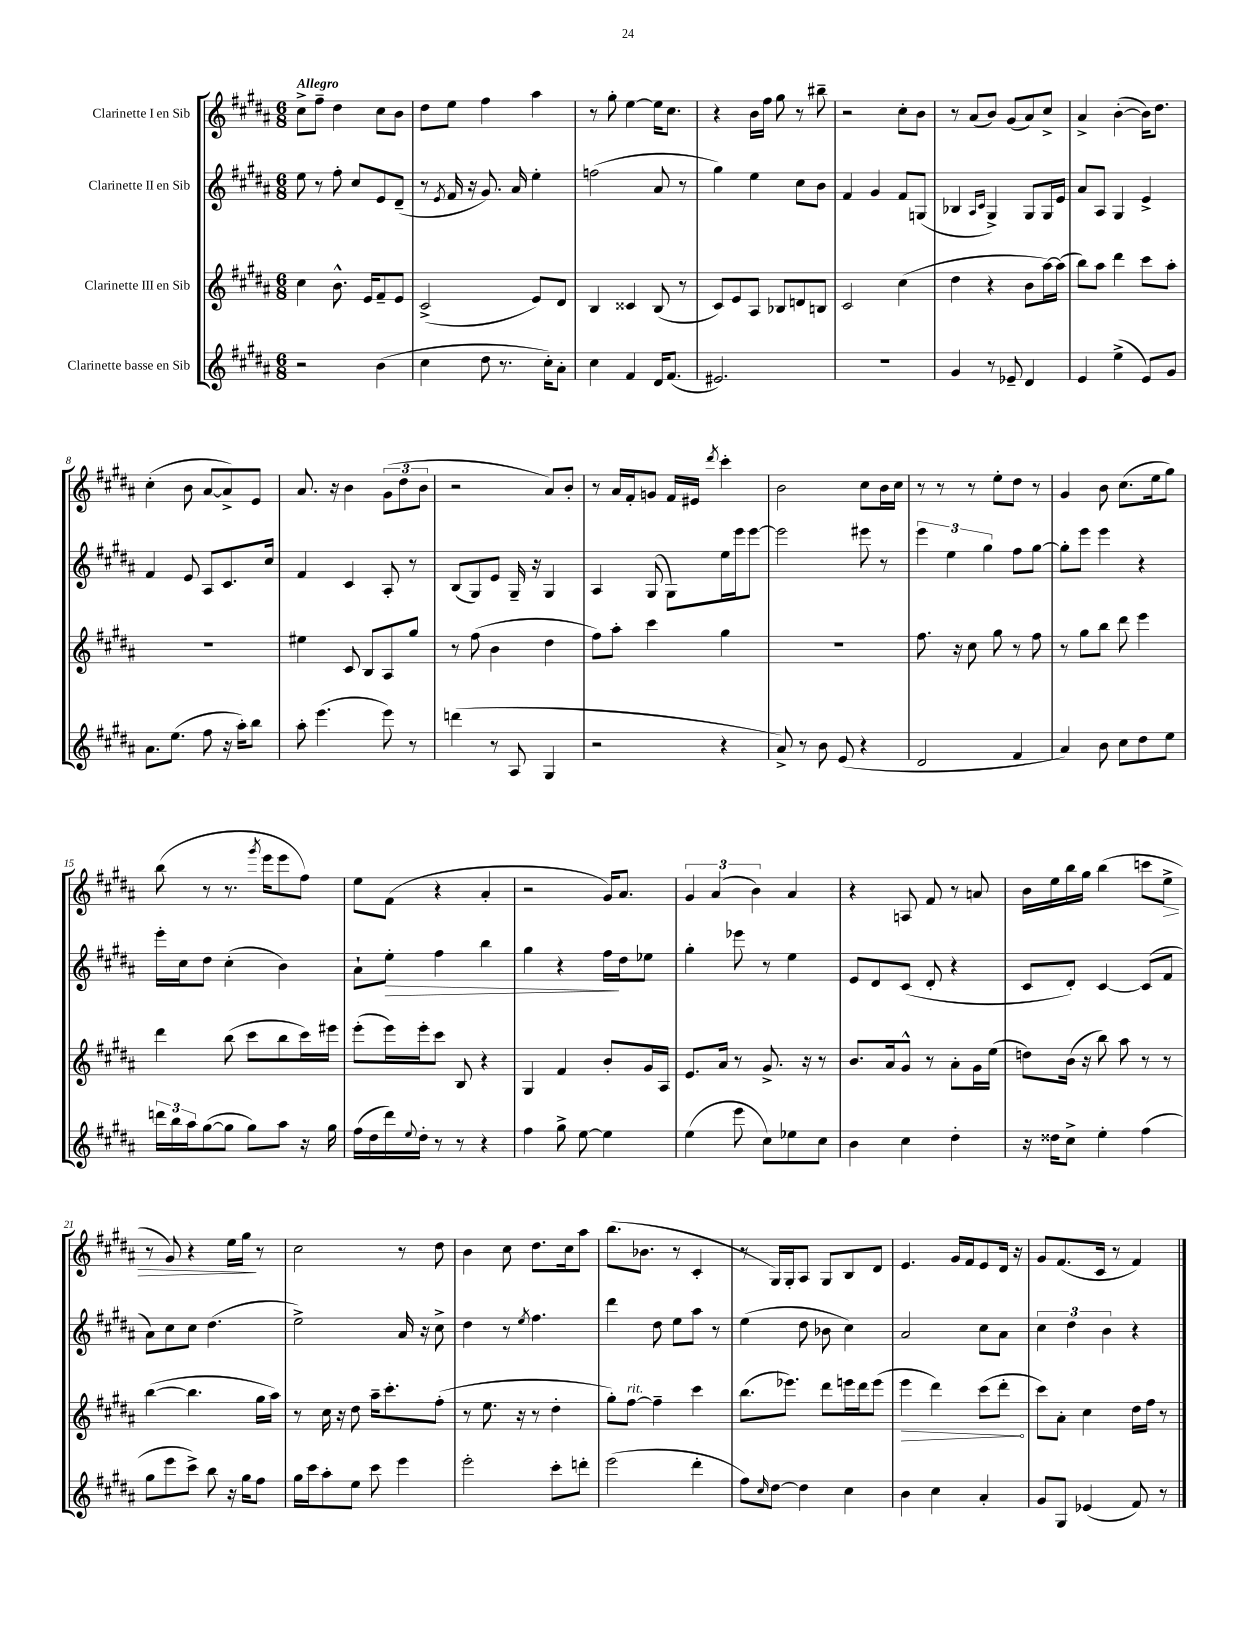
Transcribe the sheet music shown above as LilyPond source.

<<
\new StaffGroup <<
\new Staff = "s0" \with { instrumentName = "Clarinette I en Sib" } {
    \clef treble \key b \major \numericTimeSignature \time 6/8 \tempo "Allegro"
    cis''8-> fis''8-- dis''4 cis''8 b'8 |
    dis''8 e''8 fis''4 ais''4 |
    r8 gis''8-. e''4~ e''16 cis''8. |
    r4 b'16 fis''16 gis''8 r8 bis''8-- |
    r2 cis''8-. b'8 |
    r8 ais'8( b'8) gis'8( ais'8) cis''8-> |
    ais'4-> b'4~-.( b'16) dis''8. |
    cis''4-.( b'8 ais'8~ ais'8->) e'8 |
    ais'8. r16 b'4 \tuplet 3/2 { gis'8( dis''8 b'8 } |
    r2 ais'8) b'8-. |
    r8 ais'16 fis'16-. g'8 fis'16 eis'16 \acciaccatura { dis'''8 } cis'''4-. |
    b'2 cis''8 b'16 cis''16 |
    r8 r8 r8 e''8-. dis''8 r8 |
    gis'4 b'8 cis''8.( e''16 gis''8) |
    b''8( r8 r8. \acciaccatura { gis'''8 } e'''16 e'''8 fis''8) |
    e''8 fis'8( r4 ais'4-. |
    r2 gis'16) ais'8. |
    \tuplet 3/2 { gis'4 ais'4( b'4) } ais'4 |
    r4 a8 fis'8 r8 a'8 |
    b'16 e''16 b''16 gis''16 b''4( c'''8 e''8->\> |
    r8 gis'8) r4 e''16 gis''16\! r8 |
    cis''2 r8 dis''8 |
    b'4 cis''8 dis''8. cis''16 ais''8 |
    b''8.( bes'8. r8 cis'4-. |
    r8 gis16) gis16-. ais8 gis8 b8 dis'8 |
    e'4. gis'16 fis'16 e'8 dis'16 r16 |
    gis'8 fis'8.( cis'16 r8 fis'4) \bar "|." |
}
\new Staff = "s1" \with { instrumentName = "Clarinette II en Sib" } {
    \clef treble \key b \major \numericTimeSignature \time 6/8
    e''8 r8 fis''8-. cis''8 e'8 dis'8--( |
    r8 \acciaccatura { e'8 } fis'16 r16 gis'8.) ais'16 e''4-. |
    f''2( ais'8 r8 |
    gis''4) e''4 cis''8 b'8 |
    fis'4 gis'4 fis'8 g8( |
    bes4 \grace { ais16 cis'16 } gis4->) gis8 gis16 e'16 |
    ais'8 ais8 gis4 e'4-> |
    fis'4 e'8 ais8 cis'8. cis''16 |
    fis'4 cis'4 ais8-. r8 |
    b8( gis8) e'8 gis16-- r16 gis4 |
    ais4 gis8( gis8) e''16 e'''16 e'''8~ |
    e'''2 eis'''8 r8 |
    \tuplet 3/2 { e'''4 e''4 gis''4 } fis''8 gis''8~ |
    gis''8-. e'''8 e'''4 r4 |
    e'''16-. cis''16 dis''8 cis''4-.( b'4) |
    ais'8-! e''8-.\> fis''4 b''4 |
    gis''4 r4 fis''16\! dis''16 ees''8 |
    gis''4-. ees'''8 r8 e''4 |
    e'8 dis'8 cis'8( dis'8-. r4 |
    cis'8 dis'8-.) cis'4~ cis'8( fis'8 |
    ais'8) cis''8 cis''8 dis''4.( |
    e''2->) ais'16 r16 cis''8-> |
    dis''4 r8 \acciaccatura { e''8 } fis''4. |
    dis'''4 dis''8 e''8 ais''8 r8 |
    e''4( dis''8 bes'8 cis''4) |
    ais'2 cis''8 ais'8 |
    \tuplet 3/2 { cis''4 dis''4 b'4 } r4 \bar "|." |
}
\new Staff = "s2" \with { instrumentName = "Clarinette III en Sib" } {
    \clef treble \key b \major \numericTimeSignature \time 6/8
    cis''4 b'8.-^ e'16 fis'8-- e'8 |
    cis'2->( e'8) dis'8 |
    b4 cisis'4 b8( r8 |
    cis'8) e'8 ais8 bes8 d'8 b8 |
    cis'2 cis''4( |
    dis''4 r4 b'8 ais''16~) ais''16( |
    b''8) ais''8 dis'''4 cis'''8 ais''8-. |
    R2. |
    eis''4 cis'8 b8 ais8 gis''8 |
    r8 fis''8( b'4 dis''4 |
    fis''8) ais''8-. cis'''4 gis''4 |
    R2. |
    fis''8. r16 cis''8 gis''8 r8 fis''8 |
    r8 gis''8 b''8 dis'''8 e'''4 |
    dis'''4 b''8( cis'''8 b''8 cis'''16) eis'''16 |
    e'''8-.( e'''16) e'''16-. cis'''8 b8 r4 |
    gis4 fis'4 b'8-. gis'16 ais16 |
    e'8. ais'16 r8 gis'8.-> r16 r8 |
    b'8. ais'16 gis'8-^ r8 ais'8-. gis'16 e''16( |
    d''8) b'16( r16 b''8) ais''8 r8 r8 |
    b''4~( b''4. gis''16 ais''16) |
    r8 cis''16 r16 dis''8 ais''16-- cis'''8.-. fis''8-.( |
    r8 e''8. r16 r8 dis''4-. |
    gis''8-.) fis''8~^\markup { \italic "rit." } fis''4-- cis'''4 |
    b''8.( ees'''8.) dis'''8 e'''16 dis'''16 e'''8( |
    \once \override Hairpin.circled-tip = ##t e'''4\> dis'''4) cis'''8( dis'''8-.\! |
    cis'''8) ais'8-. cis''4 dis''16 fis''16 r8 \bar "|." |
}
\new Staff = "s3" \with { instrumentName = "Clarinette basse en Sib" } {
    \clef treble \key b \major \numericTimeSignature \time 6/8
    r2 b'4( |
    cis''4 dis''8 r8. cis''16-.) ais'8-. |
    cis''4 fis'4 dis'16 fis'8.( |
    eis'2.) |
    R2. |
    gis'4 r8 ees'8-- dis'4 |
    e'4 e''4->( e'8) gis'8 |
    ais'8. e''8.( fis''8 r16 ais''16-.) b''8 |
    ais''8-. e'''4.( e'''8) r8 |
    d'''4( r8 ais8 gis4 |
    r2 r4 |
    ais'8->) r8 b'8 e'8( r4 |
    dis'2 fis'4 |
    ais'4) b'8 cis''8 dis''8 e''8 |
    \tuplet 3/2 { d'''16 b''16 ais''16 } gis''8~( gis''8 gis''8) ais''8 r16 gis''16 |
    fis''16( dis''16 dis'''16) \appoggiatura { e''8 } dis''16-. r8 r8 r4 |
    fis''4 gis''8-> e''8~ e''4 |
    e''4( e'''8 cis''8) ees''8 cis''8 |
    b'4 cis''4 dis''4-. |
    r16 disis''16 cis''8-> e''4-. fis''4( |
    gis''8 e'''8 cis'''8->) b''8 r16 gis''16 fis''8 |
    gis''16 cis'''16 ais''8-. e''8 cis'''8 e'''4 |
    e'''2-. cis'''8-. d'''8-. |
    e'''2( dis'''4-. |
    fis''8) \grace { cis''16 } dis''8~ dis''4 cis''4 |
    b'4 cis''4 ais'4-. |
    gis'8 gis8 ees'4( fis'8) r8 \bar "|." |
}
>>
>>
